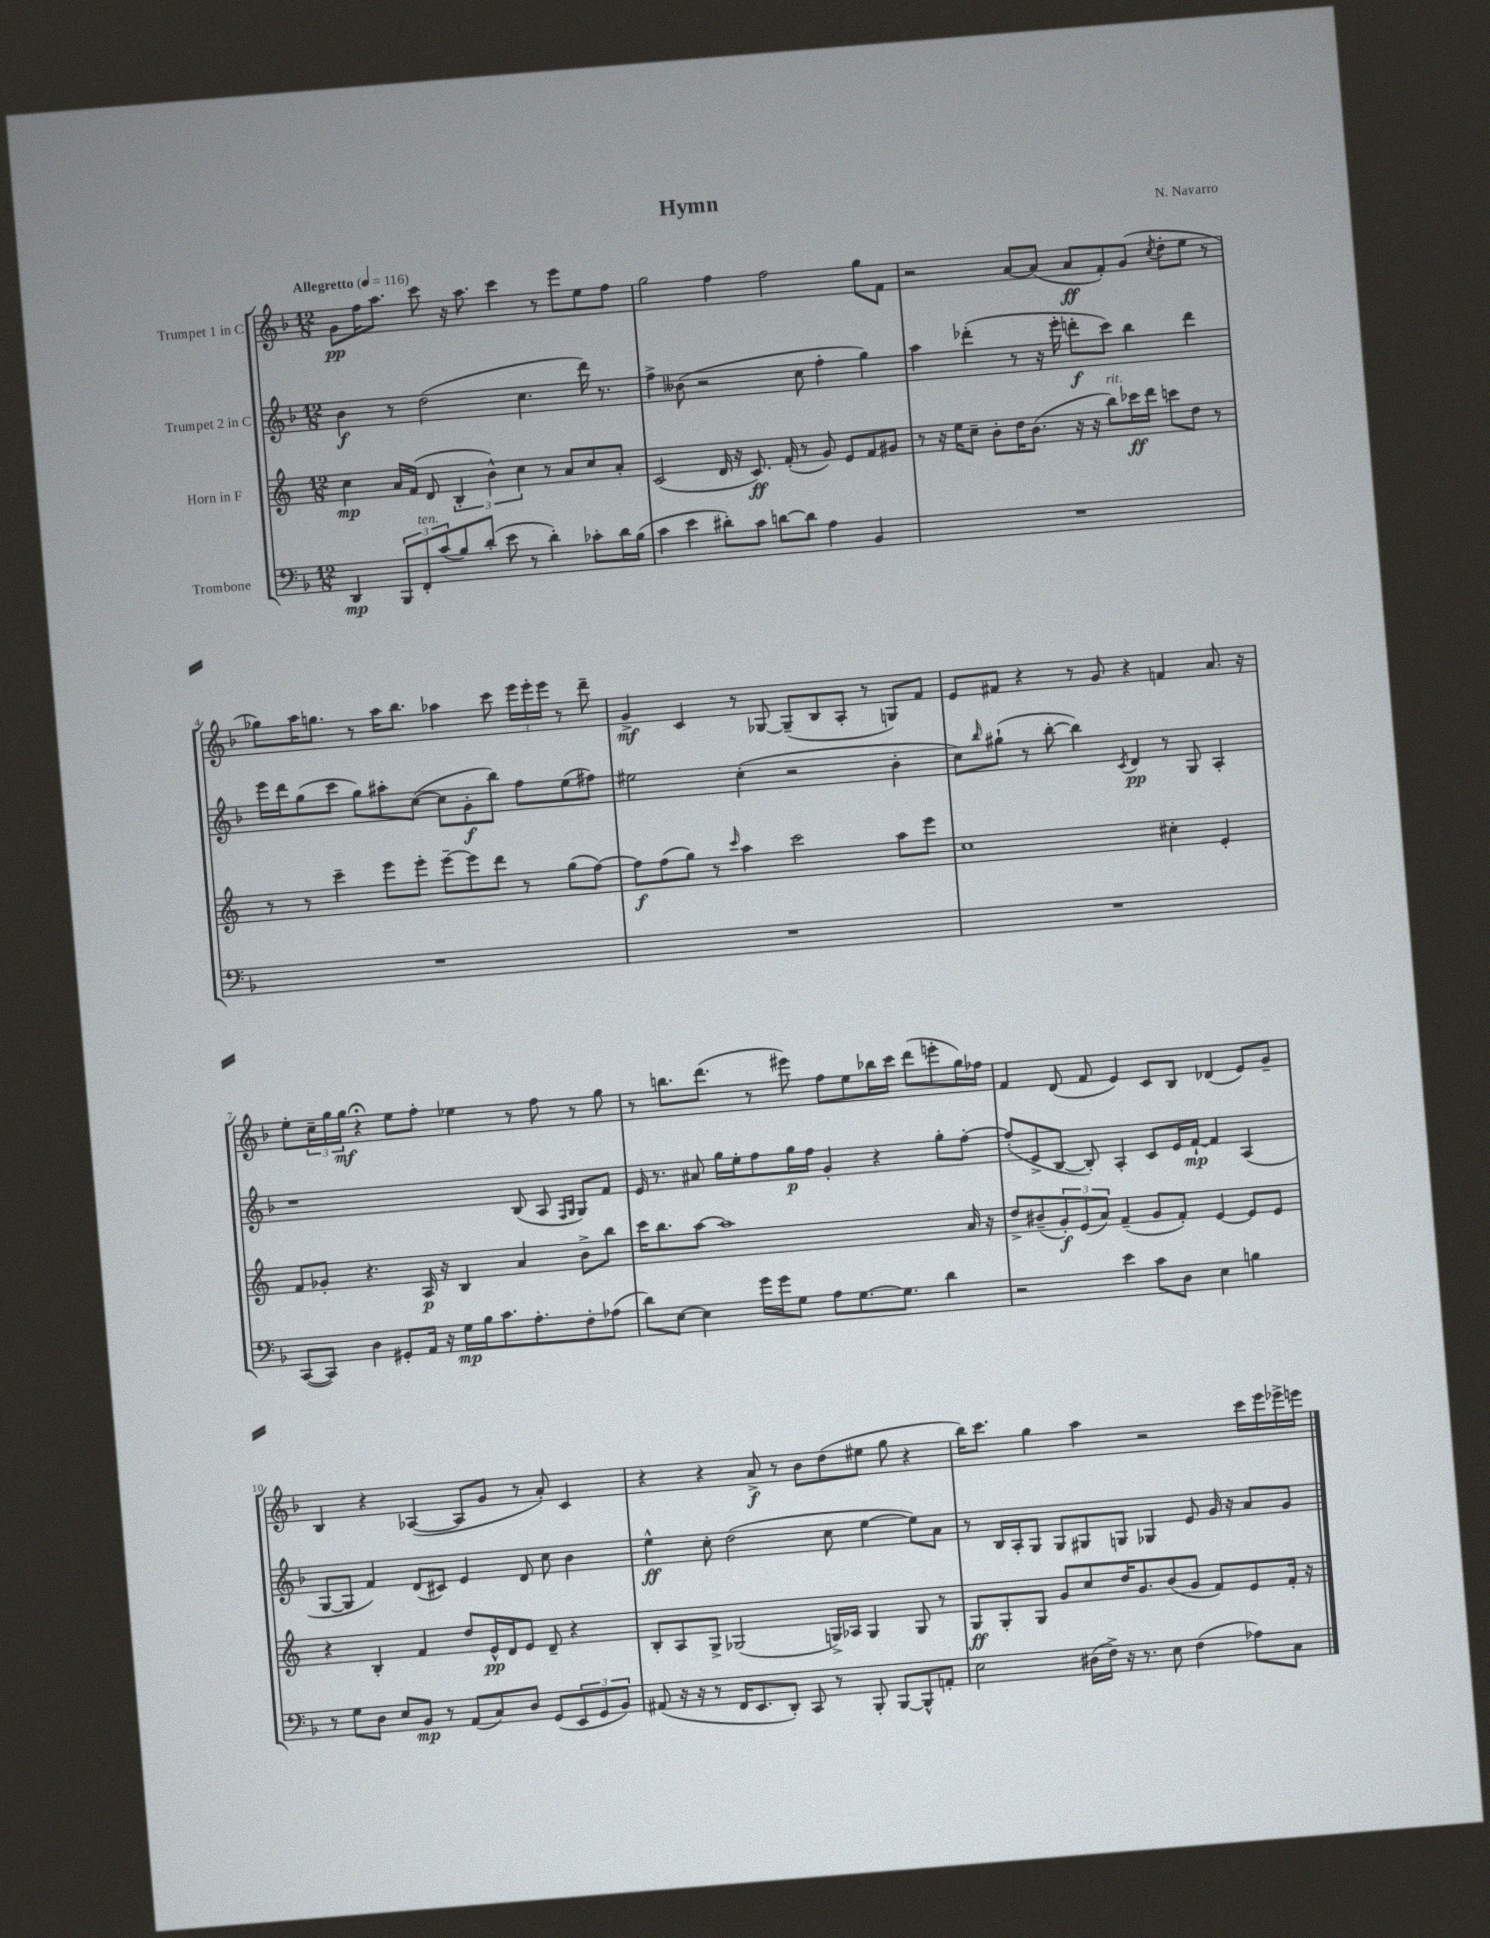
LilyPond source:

\header { title = "Hymn" composer = "N. Navarro" }
<<
\new StaffGroup <<
\new Staff = "s0" \with { instrumentName = "Trumpet 1 in C" } {
    \clef treble \key f \major \numericTimeSignature \time 12/8 \tempo "Allegretto" 4 = 116
    g'8\pp f''16 a''8. c'''8 r16 a''8. c'''4 r8 e'''8 e''8 f''8 |
    g''2 f''4 f''2 g''8 f'8 |
    r2 a'8~ a'8( a'8\ff f'8-.) g'8( \acciaccatura { c''8 } d''8-. e''8 r8 |
    ges''8) a''16 g''8. r8 a''16 bes''8. aes''4 c'''8 \tuplet 3/2 { e'''16 e'''16-. e'''16 } r8 d'''8-- |
    g'4->\mf c'4 r8 ges8~ ges8--( bes8 a8-. r8 g8) f'8 |
    e'8 fis'8 r4 r8 g'8 r4 f'4 a'8. r16 |
    e''8-. \tuplet 3/2 { c''16-- g''16 g''16\mf } r4\fermata e''8 f''8-. ees''4 r8 f''8 r8 g''8 |
    r8 b''8. d'''8.( r8 eis'''8) f''8 e''8 bes''16 c'''16 d'''8( e'''8-. g''16) fes''16 |
    f'4 d'8( f'8 e'4) c'8 bes8 des'4( e'8) g'8-- |
    bes4 r4 aes4~( aes8 g'8 r8 a'8-.) c'4 |
    r4 r4 a'8->\f r8 bes'8 d''8( eis''8 g''8 r4 |
    bes''16) c'''8. g''4 a''4 r2 c'''16 e'''16 ees'''16-> e'''16 \bar "|." |
}
\new Staff = "s1" \with { instrumentName = "Trumpet 2 in C" } {
    \clef treble \key f \major \numericTimeSignature \time 12/8
    bes'4\f r8 d''2( c''4. d'''16) r8. |
    f''4-> beses'8( r2 c''8 f''4-. g''4) |
    a''4 des'''4-.( r8 r16 e'''16-. d'''8-.\f c'''8) bes''4 d'''4 |
    e'''16 d'''16 g''8( c'''8 g''8) ais''8-. c''8~( c''8 g'8-.\f bes''8) f''8 e''8( fis''8) |
    eis''2 c''4-.( r2 bes'4-. |
    c''8) \grace { bes''16 } gis''8-!( r8 bes''8~-. bes''4) \acciaccatura { c'8 } d'4\pp r8 g8 a4-. |
    r1 bes8( a8 \grace { f16 g16 } g8) f'8 |
    e'16 r8. ais'8 g''16 e''16-. f''8 g''16\p f''16 g'4-. r4 g''8-. f''8~-. |
    f''8-.( e'8-> bes8~ bes8-.) a4-. c'8 e'16 f'16~-!\mp f'4 a4( |
    g8~ g8 f'4) d'8( cis'8) e'4 d'8 c''8 bes'4 |
    e''4-^\ff c''8-. d''2( c''8 e''4~ e''8) a'8 |
    r8 bes16 a16-. g8 g8 gis8 g8 ges4 e'8 g'16 r16 a'8 g'8 \bar "|." |
}
\new Staff = "s2" \with { instrumentName = "Horn in F" } {
    \clef treble \key c \major \numericTimeSignature \time 12/8
    c''4\mp a'16 f'16( d'8 \tuplet 3/2 { b4-. b'4-^) c''4 } r8 a'8 c''8 a'8-. |
    c'2( d'16 r16 c'8.\ff) f'16-.( r8 g'8) e'8 f'8 gis'8 |
    r8 r16 e''16 c''8-- b'8-. d''16 b'8.( r16 r16 b''8^\markup { \italic "rit." }) ces'''16\ff d'''16 c'''8 d''8 r8 |
    r8 r8 c'''4-- e'''8 e'''8-. e'''8~-- e'''8 d'''8 r8 g''8( f''8~) |
    f''8\f f''8( g''8) r8 \grace { c'''16 } a''4 c'''2 a''8 e'''8 |
    c''1 cis''4-. e'4-. |
    f'8 ges'8-. r4. a16\p r16 b4 a'4 b'8-> b''8 |
    c'''16 b''8. a''8~ a''1 a'16 r16 |
    d''8-> bis'8--( \tuplet 3/2 { g'8-.\f) e'8( a'8) } f'4--( g'8 f'8-.) e'4~ e'8 e'8 |
    r4 b4-. f'4 d''8 e'16-^\pp d'16 e'8 d'8-- r4 |
    b8-. a8 g8-> ges2( g16->) aes16 g4 g8 r8 |
    g8\ff g8-. g8 g'8 c''8 d''16 g'8. b'8( g'8 f'8) e'8 f'16-. r16 \bar "|." |
}
\new Staff = "s3" \with { instrumentName = "Trombone" } {
    \clef bass \key f \major \numericTimeSignature \time 12/8
    d,4\mp \tuplet 3/2 { bes,,8 f,8-.^\markup { \italic "ten." } c'8( } bes8) d'8-.( e'8 r8 d'4-.) ces'8-. d'16 bes16( |
    c'4 e'4 dis'8-.) c'8 d'8~ d'8 a4 bes,4 |
    R1. |
    R1. |
    R1. |
    R1. |
    c,8~( c,8) d4 gis,8-. a,16 r16 g16\mp bes16 c'8. a8.-. f8-. aes8( |
    d'8) e8~ e4 g'16 g'16 g8 a8 g8.~ g8. d'4 |
    r2 e'4 c'8 d8 e4 b4 |
    r8 g8 d8 e8 bes,8\mp r8 a,8( c8) d8 g,8( \tuplet 3/2 { e,8 g,8 bes,8) } |
    ais,8( r16 r16 r8 f,16 e,8. d,8-.) c,8 r8 bes,,8-. bes,,8~ bes,,8-^ a,8-. |
    e2 dis16( f16->) r16 r8. e8 f4( aes8) c8 \bar "|." |
}
>>
>>
